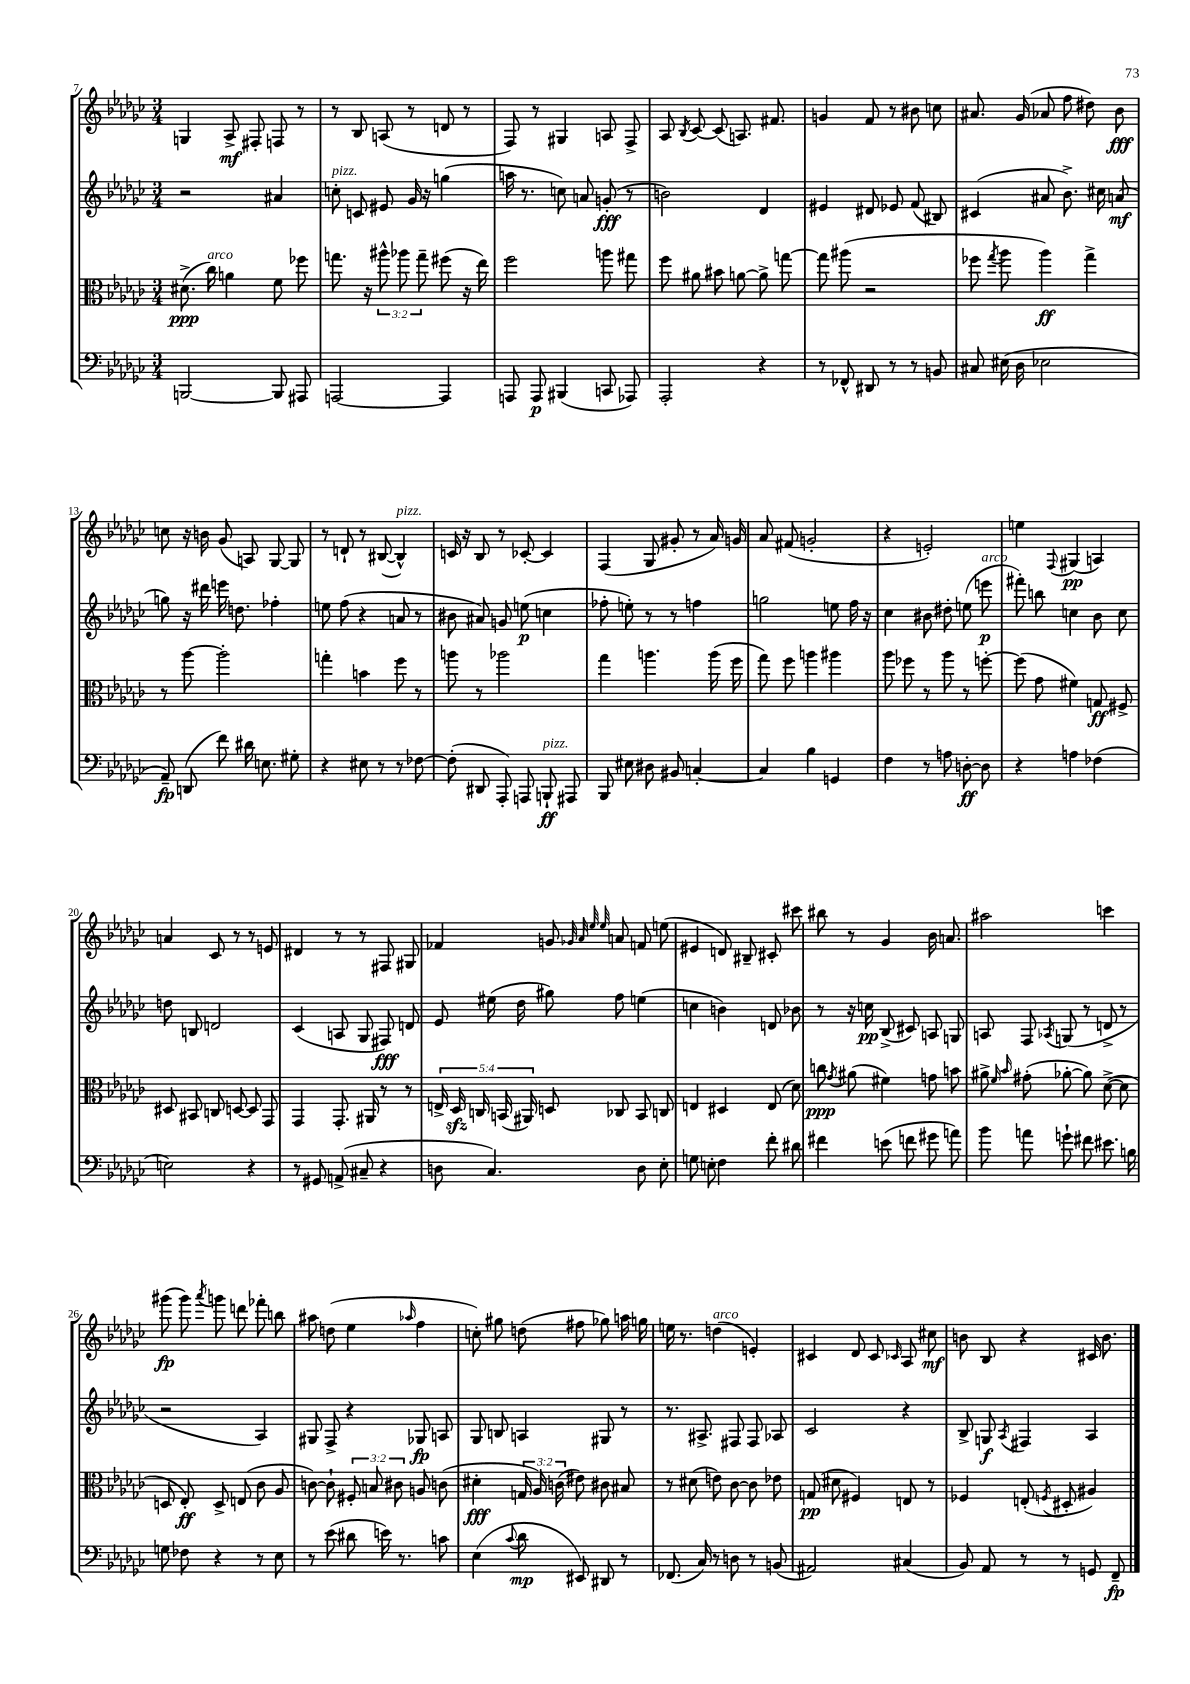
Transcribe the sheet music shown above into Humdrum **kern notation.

**kern	**dynam	**kern	**dynam	**kern	**dynam	**kern	**dynam
*part4	*part4	*part3	*part3	*part2	*part2	*part1	*part1
*staff4	*staff4	*staff3	*staff3	*staff2	*staff2	*staff1	*staff1
*clefF4	*	*clefC3	*	*clefG2	*	*clefG2	*
*k[b-e-a-d-g-c-]	*	*k[b-e-a-d-g-c-]	*	*k[b-e-a-d-g-c-]	*	*k[b-e-a-d-g-c-]	*
*M3/4	*	*M3/4	*	*M3/4	*	*M3/4	*
=7	=7	=7	=7	=7	=7	=7	=7
[2BBBn/	.	(8.d#X^\	ppp	2r	.	4Gn/	.
!	!	!LO:TX:a:i:t=arco	!	!	!	!	!
.	.	16cc-\)	.	.	.	.	.
.	.	4an\	.	.	.	8A-^/	mf
.	.	.	.	.	.	8F#X'/	.
8BBB/]	.	8f\	.	4a#X/	.	8Fn/	.
8AAA#X/	.	8ff-X\	.	.	.	8r	.
=8	=8	=8	=8	=8	=8	=8	=8
!	!	!	!	!LO:TX:a:i:t=pizz.	!	!	!
[2AAAn/	.	8.ggn\	.	8ccn'\	.	8r	.
.	.	.	.	8cn/	.	8B-/	.
.	.	16r	.	.	.	.	.
.	.	12aa#X^^\	.	8e#X/	.	(8An/	.
.	.	12aa-X\	.	.	.	.	.
.	.	.	.	16g-/	.	8r	.
.	.	12gg~\	.	.	.	.	.
.	.	.	.	16r	.	.	.
4AAA/]	.	(8ff#X\	.	(4ggn\	.	8dn/	.
.	.	16r	.	.	.	8r	.
.	.	16ee-\)	.	.	.	.	.
=9	=9	=9	=9	=9	=9	=9	=9
8AAAn/	.	2ff\	.	16aan\	.	8F/)	.
.	.	.	.	8.r	.	.	.
8AAA/	p	.	.	.	.	8r	.
(4BBB#X/	.	.	.	8ccn\)	.	4G#X/	.
.	.	.	.	8an/	.	.	.
8CCn/	.	8aan\	.	(8gn'/	fff	8An/	.
8AAA-X/)	.	8gg#X\	.	8r	.	8F^/	.
=10	=10	=10	=10	=10	=10	=10	=10
2AAA-'/	.	8ff\	.	2bn\)	.	8A-/	.
.	.	.	.	.	.	8qB-/	.
.	.	8a#X\	.	.	.	[8c-/	.
.	.	8b#X\	.	.	.	(8c-/]	.
.	.	[8an\	.	.	.	8.An/)	.
4r	.	8a^\]	.	4d-/	.	.	.
.	.	.	.	.	.	8.f#X/	.
.	.	[8ggn\	.	.	.	.	.
=11	=11	=11	=11	=11	=11	=11	=11
8r	.	8gg\]	.	4e#X/	.	4gn/	.
8FF-X^^/	.	(8aa#X\	.	.	.	.	.
8DD#X/	.	2r	.	8d#X/	.	8f/	.
8r	.	.	.	8e-X/	.	8r	.
8r	.	.	.	(8f/	.	8b#X\	.
8BBn/	.	.	.	8B#X/)	.	8ccn\	.
=12	=12	=12	=12	=12	=12	=12	=12
8C#X/	.	8ff-X\	.	(4c#X/	.	8.a#X/	.
.	.	8qgg-/	.	.	.	.	.
(16E#X\	.	8aa-\	.	.	.	.	.
16D-\	.	.	.	.	.	(16g-/	.
2E-X\	.	4aa-\)	ff	8a#X/	.	8a-X/	.
.	.	.	.	8.b-^\)	.	8ff\	.
.	.	4gg-^\	.	.	.	8dd#X\)	.
.	.	.	.	16cc#X\	.	.	.
.	.	.	.	(8an/	mf	8b-\	fff
!!LO:LB:g=z
=13	=13	=13	=13	=13	=13	=13	=13
8AA-~/)	fp	8r	.	8ggn\)	.	8ccn\	.
(8DDn/	.	[8aa-\	.	16r	.	16r	.
.	.	.	.	16ddd#X\	.	16bn\	.
8f\)	.	2aa-'\]	.	16eeen\	.	(8g-/	.
.	.	.	.	8.ddn\	.	.	.
16d#X\	.	.	.	.	.	8An/)	.
8.En\	.	.	.	.	.	.	.
.	.	.	.	4ff-X'\	.	[8G-/	.
8G#X'\	.	.	.	.	.	8G-/]	.
=14	=14	=14	=14	=14	=14	=14	=14
4r	.	4ggn'\	.	8een\	.	8r	.
.	.	.	.	(8ff\	.	8dn`/	.
8E#X\	.	4bn\	.	4r	.	8r	.
8r	.	.	.	.	.	([8B#X/	.
!	!	!	!	!	!	!LO:TX:a:i:t=pizz.	!
8r	.	8ff\	.	8an/	.	4B#^^/])	.
[8F-X\	.	8r	.	8r	.	.	.
=15	=15	=15	=15	=15	=15	=15	=15
(8F-'\]	.	8aan\	.	8b#X\	.	16cn/	.
.	.	.	.	.	.	16r	.
8DD#X/	.	8r	.	8a#X/)	.	8B-/	.
8AAA-'/)	.	2aa-X\	.	8gn/	.	8r	.
8AAAn/	.	.	.	(8een\	p	[8c-X'/	.
!LO:TX:a:i:t=pizz.	!	!	!	!	!	!	!
8BBBn`/	ff	.	.	4ccn\	.	4c-/]	.
8AAA#X/	.	.	.	.	.	.	.
=16	=16	=16	=16	=16	=16	=16	=16
8BBB-/	.	4gg-\	.	8ff-X'\	.	(4F/	.
8E#X\	.	.	.	8een'\)	.	.	.
8D#X\	.	4.aan\	.	8r	.	8G-/	.
8BB#X/	.	.	.	8r	.	8g#X'/	.
[4Cn'/	.	.	.	4ffn\	.	8r	.
.	.	(16aa\	.	.	.	16a-/)	.
.	.	16ff\	.	.	.	16gn/	.
=17	=17	=17	=17	=17	=17	=17	=17
4C/]	.	8gg-\)	.	2ggn\	.	8a-/	.
.	.	8ff\	.	.	.	(8f#X/	.
4B-\	.	4aan\	.	.	.	2gn'/	.
4GGn/	.	4aa#X\	.	8een\	.	.	.
.	.	.	.	16ff\	.	.	.
.	.	.	.	16r	.	.	.
=18	=18	=18	=18	=18	=18	=18	=18
4F\	.	8aa-\	.	4cc-\	.	4r	.
.	.	8ff-X\	.	.	.	.	.
8r	.	8r	.	8b#X\	.	2en'/)	.
8An\	.	8aa-\	.	8dd#X'\	.	.	.
[8Dn'\	ff	8r	.	(8een\	.	.	.
!	!	!	!	!LO:TX:a:i:t=arco	!	!	!
8D\]	.	[8ffn'\	.	8eeen\	p	.	.
=19	=19	=19	=19	=19	=19	=19	=19
4r	.	(8ff\]	.	8fff#X'\)	.	4een\	.
.	.	8g-\	.	8bbn\	.	.	.
.	.	.	.	.	.	8qqF/	.
4An\	.	4f#X\)	.	4ccn\	.	(4G#X/	pp
(4F-X\	.	8Gn/	ff	8b-\	.	4An/)	.
.	.	8F#X^/	.	8cc\	.	.	.
!!LO:LB:g=z
=20	=20	=20	=20	=20	=20	=20	=20
2En\)	.	8D#X/	.	8ddn\	.	4an/	.
.	.	8BB#X/	.	8Bn/	.	.	.
.	.	8Cn/	.	2dn/	.	8c-/	.
.	.	[8Dn/	.	.	.	8r	.
4r	.	8D/]	.	.	.	8r	.
.	.	8GG-/	.	.	.	8en/	.
=21	=21	=21	=21	=21	=21	=21	=21
8r	.	4GG-/	.	(4c-/	.	4d#X/	.
8GG#X/	.	.	.	.	.	.	.
(8AAn^/	.	8.GG-'/	.	8An/	.	8r	.
8C#X~/	.	.	.	8G-/	.	8r	.
.	.	16AA#X/	.	.	.	.	.
4r	.	8r	.	8F#X/)	fff	8F#X/	.
.	.	8r	.	8dn/	.	8G#X/	.
=22	=22	=22	=22	=22	=22	=22	=22
8Dn\	.	20En^/	.	8e-/	.	4f-X/	.
.	.	20D-zz/	.	.	.	.	.
.	.	20Cn/	.	.	.	.	.
4.C-/)	.	.	.	(16ee#X\	.	.	.
.	.	(20BBn/	.	.	.	.	.
.	.	.	.	16dd-\	.	.	.
.	.	20AA#X/)	.	.	.	.	.
.	.	8Dn/	.	8gg#X\)	.	8gn/	.
.	.	.	.	.	.	32qqg-X/	.
.	.	.	.	.	.	32qqa-/	.
.	.	.	.	.	.	32qqee-/	.
.	.	.	.	.	.	32qqee-/	.
.	.	8C-X/	.	8ff\	.	8an/	.
8D\	.	8BB/	.	(4een\	.	8fn/	.
8E-'\	.	8Cn/	.	.	.	(8een\	.
=23	=23	=23	=23	=23	=23	=23	=23
8Gn\	.	4En/	.	4ccn\	.	4e#X/	.
8En'\	.	.	.	.	.	.	.
4F\	.	4D#X/	.	4bn\)	.	8dn/)	.
.	.	.	.	.	.	8B#X~/	.
8f'\	.	(8E/	.	8dn/	.	8c#X'/	.
8d#X\	.	8d-\)	.	8b-X\	.	8ccc#X\	.
=24	=24	=24	=24	=24	=24	=24	=24
4f#X\	.	8ccn\	ppp	8r	.	8bb#X\	.
.	.	8qg-/	.	.	.	.	.
.	.	(8a#X\	.	16r	.	8r	.
.	.	.	.	16ccn\	pp	.	.
(8en\	.	4f#X\)	.	(8B-^/	.	4g-/	.
8fn\	.	.	.	8c#X/)	.	.	.
8g#X\	.	8gn\	.	8An/	.	16b-\	.
.	.	.	.	.	.	8.an/	.
8an\)	.	8bn\	.	8Gn/	.	.	.
=25	=25	=25	=25	=25	=25	=25	=25
8b-\	.	8a#X^\	.	8An/	.	2aa#X\	.
.	.	16qqf/	.	.	.	.	.
.	.	16qqb-/	.	.	.	.	.
8an\	.	(8g#X'\	.	8F/	.	.	.
.	.	.	.	8qA-X/	.	.	.
8gn`\	.	[8a-X'\	.	(8Gn/	.	.	.
8f#X\	.	8a-\])	.	8r	.	.	.
8.e#X\	.	([8d-^\	.	8dn^/	.	4cccn\	.
.	.	8d-\]	.	8r	.	.	.
16Bn\	.	.	.	.	.	.	.
!!LO:LB:g=z
=26	=26	=26	=26	=26	=26	=26	=26
8Gn\	.	8Dn/	.	2r	.	(8ggg#X\	fp
8F-X\	.	8E-'/)	ff	.	.	8ggg#\)	.
.	.	.	.	.	.	8qaaa-/	.
4r	.	8D^/	.	.	.	8gggn\	.
.	.	(8En/	.	.	.	8dddn\	.
8r	.	8c-\	.	4A-/)	.	8fff-X'\	.
8E-\	.	8A-/	.	.	.	8bbn\	.
=27	=27	=27	=27	=27	=27	=27	=27
8r	.	[8cn\)	.	8G#X/	.	8aa#X\	.
(8e-\	.	8c`\]	.	8F^/	.	(8ddn\	.
8d#X\	.	12F#X'/	.	4r	.	4ee-\	.
.	.	12Bn/	.	.	.	.	.
16en\)	.	.	.	.	.	.	.
.	.	12c#X\	.	.	.	.	.
8.r	.	.	.	.	.	.	.
.	.	.	.	.	.	16qqaa-X/	.
.	.	8An/	.	8G-X/	fp	4ff\	.
8cn\	.	(8cn\	.	8An/	.	.	.
=28	=28	=28	=28	=28	=28	=28	=28
(4E-\	.	4d#X'\	fff	8G-/	.	8ccn'\)	.
.	.	.	.	8Bn/	.	8gg#X\	.
8qqc-/	.	.	.	.	.	.	.
8d-\	mp	24Gn/	.	4An/	.	(8ddn\	.
.	.	24A-/)	.	.	.	.	.
.	.	(24cn\	.	.	.	.	.
8EE#X/)	.	8e#X\)	.	.	.	8ff#X\	.
8DD#X/	.	8c#X\	.	8G#X/	.	8gg-X\)	.
8r	.	8B#X/	.	8r	.	16aan\	.
.	.	.	.	.	.	16ggn\	.
=29	=29	=29	=29	=29	=29	=29	=29
(8.FF-X/	.	8r	.	8.r	.	16een\	.
.	.	.	.	.	.	8.r	.
.	.	(8d#X\	.	.	.	.	.
16C-/)	.	.	.	8.A#X^/	.	.	.
!	!	!	!	!	!	!LO:TX:a:i:t=arco	!
8r	.	8en\)	.	.	.	(4ddn\	.
8Dn\	.	[8c-\	.	8F#X/	.	.	.
8r	.	8c-\]	.	8F#/	.	4en'/)	.
(8BBn/	.	8e-X\	.	8A-X/	.	.	.
=30	=30	=30	=30	=30	=30	=30	=30
2AA#X/)	.	(8Gn/	pp	2c-/	.	4c#X/	.
.	.	8d#X\	.	.	.	.	.
.	.	4F#X/)	.	.	.	8d-/	.
.	.	.	.	.	.	8c#/	.
.	.	.	.	.	.	16qqc-X/	.
(4C#X/	.	8En/	.	4r	.	8A-/	.
.	.	8r	.	.	.	8cc#X\	mf
=31	=31	=31	=31	=31	=31	=31	=31
8BB-/)	.	4F-X/	.	8B-^/	.	8bn\	.
8AA-/	.	.	.	8Gn/	f	8B-/	.
.	.	.	.	8qA-/	.	.	.
8r	.	(8En'/	.	4F#X/	.	4r	.
.	.	8qFn/	.	.	.	.	.
8r	.	8D#X'/	.	.	.	.	.
8GGn/	.	4A#X/)	.	4A-/	.	16c#X/	.
.	.	.	.	.	.	8.b\	.
8FF~/	fp	.	.	.	.	.	.
==	==	==	==	==	==	==	==
*-	*-	*-	*-	*-	*-	*-	*-
